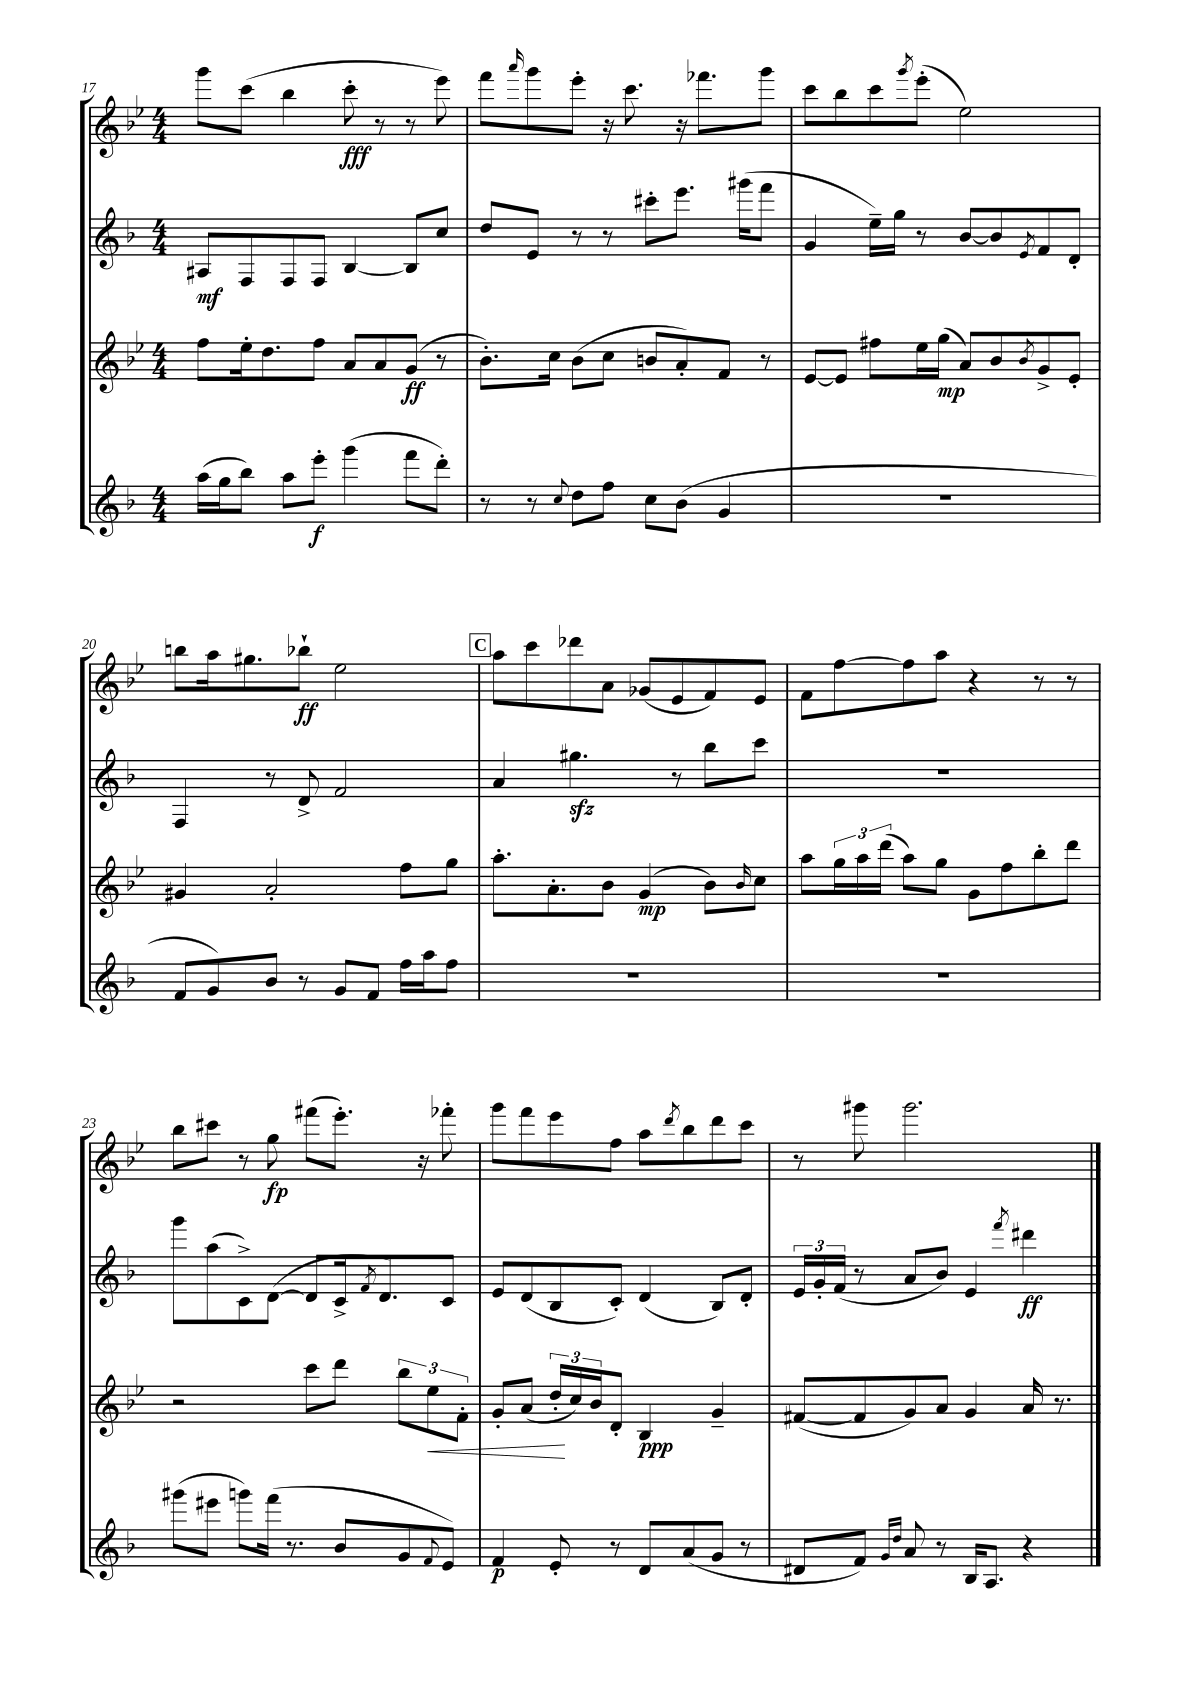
<<
\new StaffGroup <<
\new Staff = "s0" {
    \clef treble \key bes \major \numericTimeSignature \time 4/4
    g'''8 c'''8( bes''4 c'''8-.\fff r8 r8 ees'''8) |
    f'''8 \grace { a'''16 } g'''8 ees'''8-. r16 c'''8. r16 fes'''8. g'''8 |
    c'''8 bes''8 c'''8 \acciaccatura { g'''8 } ees'''8-.( ees''2) |
    b''8 a''16 gis''8. bes''8-!\ff ees''2 |
    \mark \markup { \box "C" } a''8 c'''8 des'''8 a'8 ges'8( ees'8 f'8) ees'8 |
    f'8 f''8~ f''8 a''8 r4 r8 r8 |
    bes''8 cis'''8 r8 g''8\fp fis'''8( ees'''8.-.) r16 fes'''8-. |
    g'''8 f'''8 ees'''8 f''8 a''8 \acciaccatura { d'''8 } bes''8 d'''8 c'''8 |
    r8 gis'''8 gis'''2. \bar "|." |
}
\new Staff = "s1" {
    \clef treble \key f \major \numericTimeSignature \time 4/4
    ais8\mf f8 f8 f8 bes4~ bes8 c''8 |
    d''8 e'8 r8 r8 cis'''8-. e'''8. gis'''16( f'''8 |
    g'4 e''16--) g''16 r8 bes'8~ bes'8 \acciaccatura { e'8 } f'8 d'8-. |
    f4 r8 d'8-> f'2 |
    \mark \markup { \box "C" } a'4 gis''4.\sfz r8 bes''8 c'''8 |
    R1 |
    g'''8 a''8( c'8->) d'8~( d'8 c'16-> \acciaccatura { f'8 } d'8.) c'8 |
    e'8 d'8( bes8 c'8-.) d'4( bes8) d'8-. |
    \tuplet 3/2 { e'16 g'16-. f'16( } r8 a'8 bes'8) e'4 \acciaccatura { f'''8 } dis'''4\ff \bar "|." |
}
\new Staff = "s2" {
    \clef treble \key bes \major \numericTimeSignature \time 4/4
    f''8 ees''16-. d''8. f''8 a'8 a'8 g'8\ff( r8 |
    bes'8.-.) c''16 bes'8( c''8 b'8 a'8-.) f'8 r8 |
    ees'8~ ees'8 fis''8 ees''16 g''16\mp( a'8) bes'8 \acciaccatura { bes'8 } g'8-> ees'8-. |
    gis'4 a'2-. f''8 g''8 |
    \mark \markup { \box "C" } a''8.-. a'8.-. bes'8 g'4\mp( bes'8) \grace { bes'16 } c''8 |
    a''8 \tuplet 3/2 { g''16 a''16 d'''16( } a''8) g''8 g'8 f''8 bes''8-. d'''8 |
    r2 c'''8 d'''8 \tuplet 3/2 { bes''8 ees''8\< f'8-. } |
    g'8-. a'8( \tuplet 3/2 { d''16-.\! c''16) bes'16 } d'8-. bes4\ppp g'4-- |
    fis'8~( fis'8 g'8) a'8 g'4 a'16 r8. \bar "|." |
}
\new Staff = "s3" {
    \clef treble \key f \major \numericTimeSignature \time 4/4
    a''16( g''16 bes''8) a''8 e'''8-.\f g'''4( f'''8 d'''8-.) |
    r8 r8 \appoggiatura { c''8 } d''8 f''8 c''8 bes'8( g'4 |
    R1 |
    f'8 g'8) bes'8 r8 g'8 f'8 f''16 a''16 f''8 |
    \mark \markup { \box "C" } R1 |
    R1 |
    gis'''8( eis'''8 g'''8) f'''16( r8. bes'8 g'8 \appoggiatura { f'8 } e'8) |
    f'4\p e'8-. r8 d'8 a'8( g'8 r8 |
    dis'8 f'8) \grace { g'16 d''16 } a'8 r8 bes16 a8. r4 \bar "|." |
}
>>
>>
\layout { \context { \Score currentBarNumber = #17 } }
